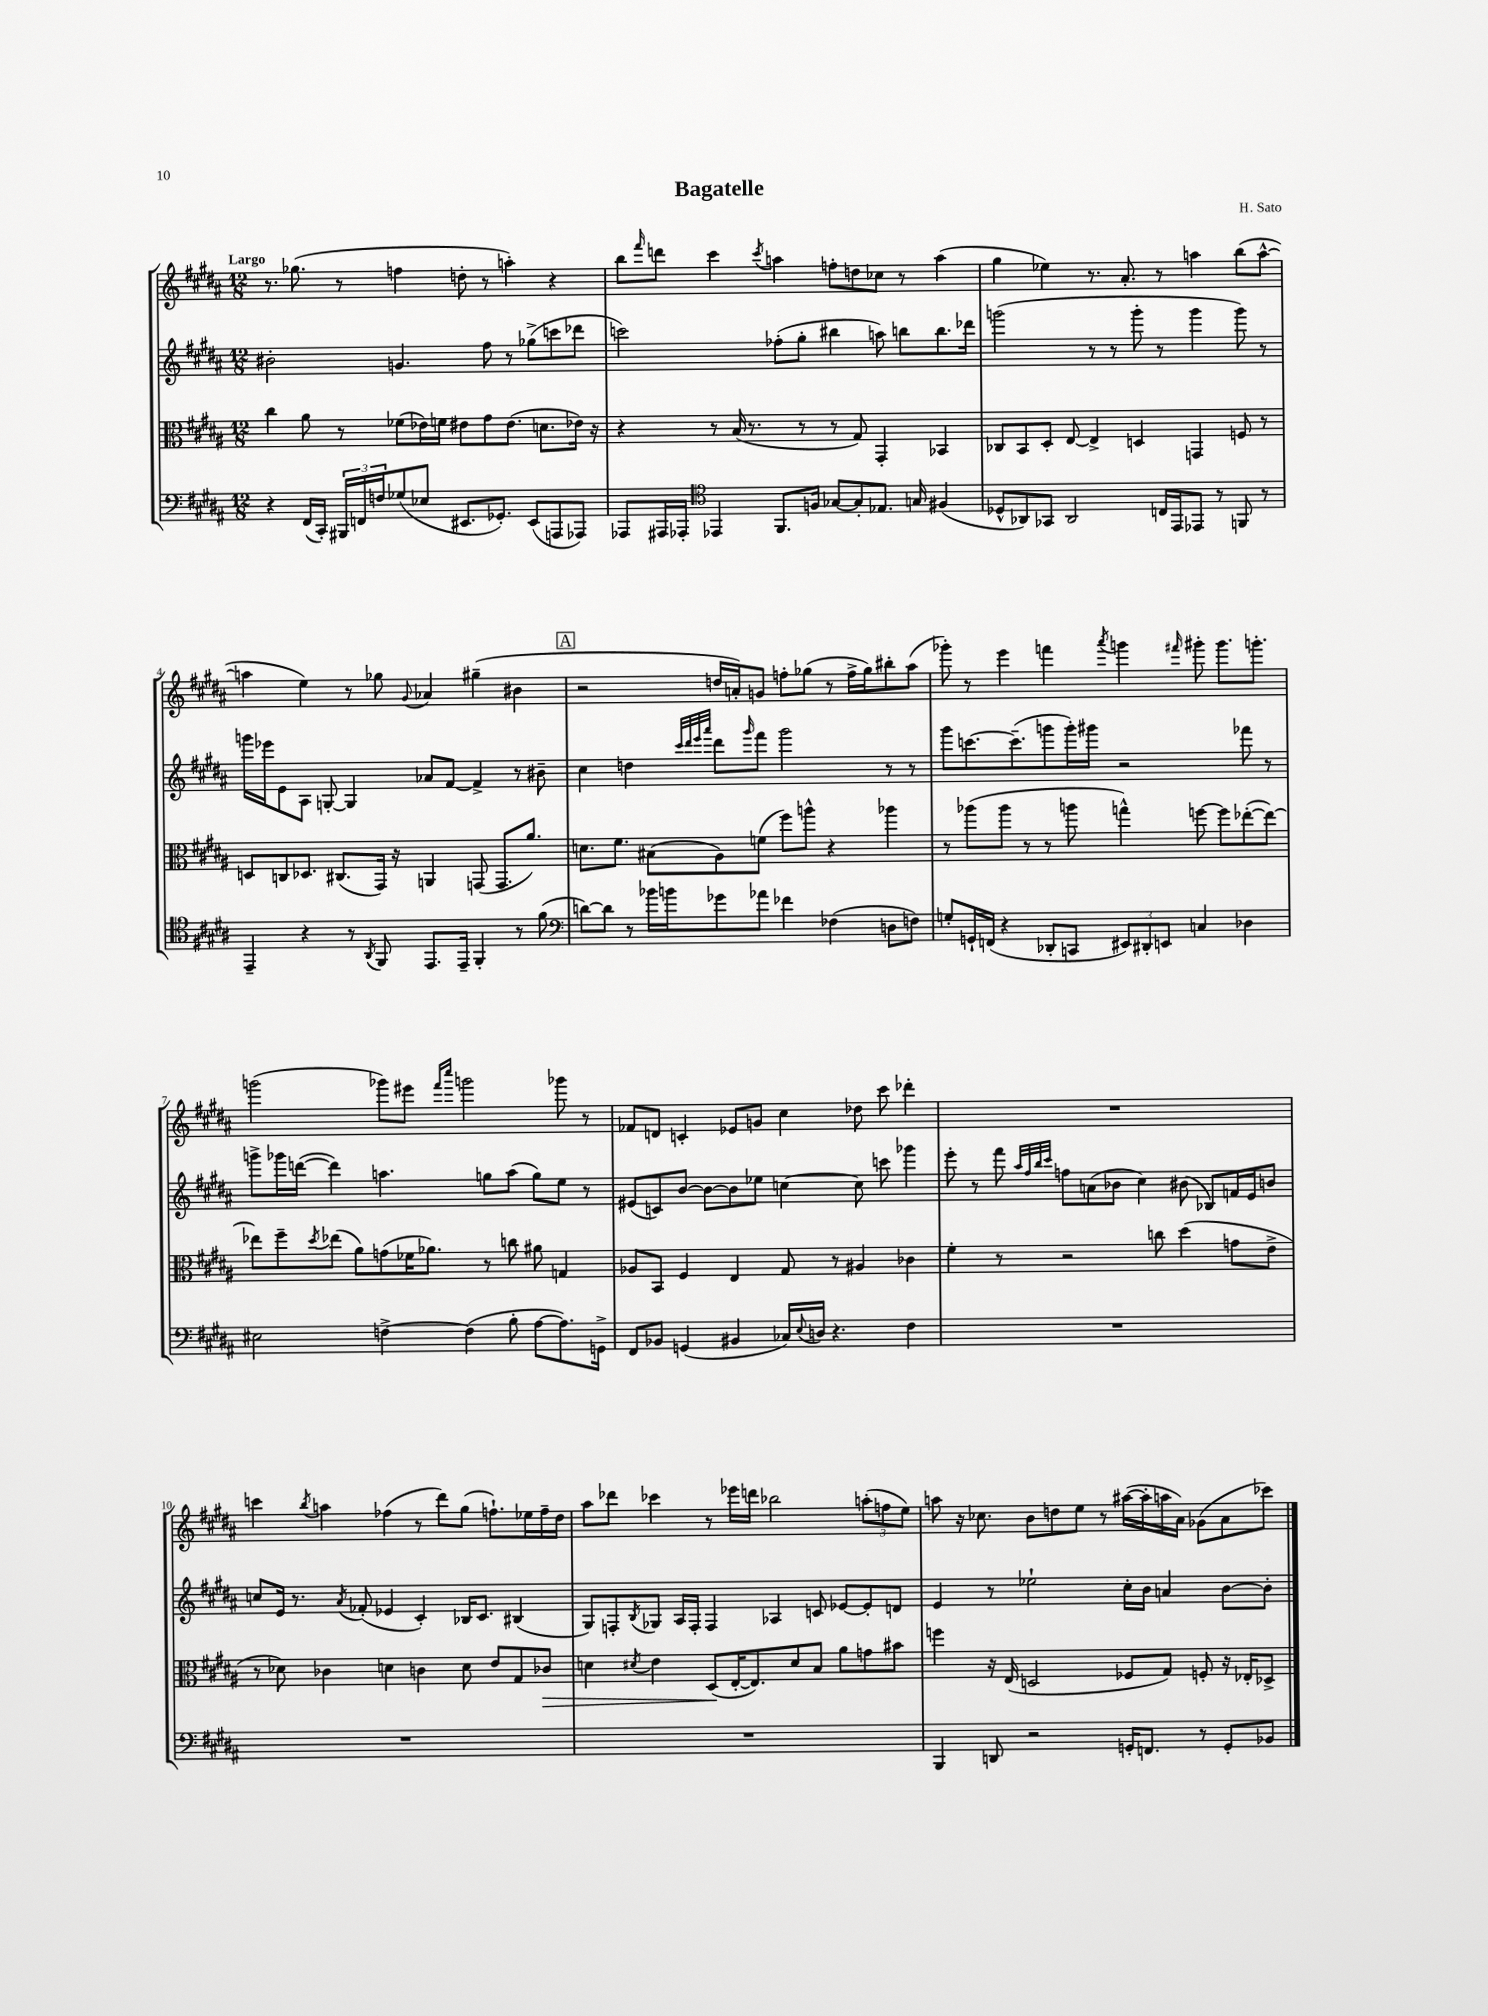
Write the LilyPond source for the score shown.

\header { title = "Bagatelle" composer = "H. Sato" }
<<
\new StaffGroup <<
\new Staff = "s0" {
    \clef treble \key b \major \numericTimeSignature \time 12/8 \tempo "Largo"
    r8. ges''8.( r8 f''4 d''8-. r8 a''4-.) r4 |
    b''8 \grace { fis'''16 } d'''8 cis'''4 \acciaccatura { cis'''8 } a''4 f''8-. d''8 ces''8 r8 a''4( |
    gis''4 ees''4) r8. ais'8.-. r8 a''4 b''8( a''8~-^ |
    a''4 e''4) r8 ges''8 \appoggiatura { gis'8 } aes'4 gis''4--( bis'4 |
    \mark \markup { \box "A" } r2 d''16 a'16-.) g'8 f''8-. ges''8( r8 f''16-> ges''16) bis''8-. ais''8( |
    ges'''8-.) r8 e'''4 f'''4 \acciaccatura { ais'''8 } g'''4 \grace { fis'''16 } gis'''8-. gis'''8. g'''8.-. |
    g'''2( ges'''8) eis'''8 \grace { fis'''16 cis''''16 } g'''2 ges'''8 r8 |
    fes'8 d'8 c'4-. ees'8 g'8 cis''4 des''8 cis'''8 des'''4-. |
    R1. |
    c'''4 \acciaccatura { b''8 } a''4 fes''4( r8 dis'''8) gis''8( f''8.-!) ees''16 f''16-- dis''16 |
    ais''8 des'''8 ces'''4 r8 ees'''16 d'''16 bes''2 \tuplet 3/2 { a''8-.( f''8 e''8) } |
    a''8 r16 ces''8. b'8 d''8 e''8 r8 ais''16~( ais''16-. a''16 ais'16) ges'8( ais'8 ces'''8) \bar "|." |
}
\new Staff = "s1" {
    \clef treble \key b \major \numericTimeSignature \time 12/8
    bis'2-. g'4. fis''8 r8 ges''8->( c'''8 des'''8 |
    c'''2) fes''8-.( gis''8-. bis''4 a''8) b''8 b''8. des'''16 |
    g'''2( r8 r8 g'''8-. r8 g'''4 g'''8) r8 |
    g'''16 ees'''16 e'8 ais8 g8~-. g4 aes'8 fis'8~ fis'4-> r8 bis'8-- |
    \mark \markup { \box "A" } cis''4 d''4 \grace { cis'''32 dis'''32 e'''32 ais'''32 } dis'''8 \grace { gis'''16 } fis'''8 gis'''2 r8 r8 |
    gis'''8 c'''8.~ c'''8.--( g'''8 g'''16-.) gis'''16 r2 fes'''8 r8 |
    g'''8-> ges'''16 d'''16~( d'''4) a''4. g''8 a''8( g''8) e''8 r8 |
    eis'8( c'8) b'8~ b'8~ b'8 ees''8 c''4~ c''8 c'''8 ges'''4 |
    e'''8-. r8 fis'''8 \grace { ais''32 fis''32 b''32 cis'''32 } f''8 a'8( bes'8 cis''4) bis'8( bes8) f'16 e'16 b'8 |
    c''8 e'16 r8. \acciaccatura { ais'8 } fes'8-.( ees'4 cis'4-.) bes16 cis'8. bis4( |
    gis8) f8-. \acciaccatura { b8 } ges8 ais16 f16-. f4 aes4 c'8 ees'8~ ees'8-. d'8 |
    e'4 r8 ees''2-! cis''16-. b'16 a'4 b'8~ b'8-. \bar "|." |
}
\new Staff = "s2" {
    \clef alto \key b \major \numericTimeSignature \time 12/8
    cis''4 ais'8 r8 fes'8( ees'16) f'16 eis'8 gis'8 eis'8.( d'8. ees'16) r16 |
    r4 r8 b16( r8. r8 r8 gis8) gis,4-. bes,4 |
    ces8 b,8 dis8-. e8~ e4-> d4 g,4 f8 r8 |
    d8 c8 des8. cis8.( gis,16) r16 a,4 g,8( g,8. ais'8.) |
    \mark \markup { \box "A" } d'8. fis'8. bis8( ais8) f'8( fis''8) a''8-^ r4 aes''4 |
    r8 aes''8( aes''8 r8 r8 a''8 g''4-^) f''8~ f''8 ees''8~-.( ees''8~) |
    ees''8 fis''8-- \acciaccatura { dis''8 } ees''8( ais'8) g'8( fes'16 aes'8.) r8 c''8 ais'8 g4 |
    aes8 b,8 fis4 e4 gis8 r8 ais4 ces'4 |
    fis'4-. r8 r2 c''8 dis''4( g'8 e'8-> |
    r8 des'8) ces'4 d'4 c'4 d'8 e'8 gis8 ces'8\> |
    d'4 \acciaccatura { dis'8 } e'4 dis8\!( e16~-. e8.) dis'8 b8 ais'8 g'8 bis'8 |
    f''4 r16 e16( d2 fes8 gis8) f8-. r16 ees16-. des8-> \bar "|." |
}
\new Staff = "s3" {
    \clef bass \key b \major \numericTimeSignature \time 12/8
    r4 fis,16( cis,16-.) \tuplet 3/2 { bis,,16 f,16 f16 } ges8( ees8 eis,8. ges,8.-.) eis,8( a,,8 aes,,8) |
    aes,,8 ais,,16 aes,,16-. \clef tenor ees,4 fis,8. f16 ges8~ ges8-. ees8. g16 fis4( |
    des8-^ aes,8) ges,8 aes,2 c16 e,16 ees,8 r8 f,8 r8 |
    e,4-- r4 r8 \acciaccatura { ais,8 } fis,8 e,8. e,16-- fis,4-. r8 fis'8( |
    \mark \markup { \box "A" } \clef bass d'8~) d'8 r8 bes'16 b'16 ges'8 aes'8 fes'4 fes4( d8 f8) |
    g8-. g,16-! f,16( r4 des,8-. c,8 \tuplet 3/2 { eis,8) dis,8-. e,8 } c4 des4 |
    eis2 f4~-> f4( b8-. ais8~ ais8.) g,16-> |
    fis,8 bes,8 g,4( bis,4 ces16) \appoggiatura { e8 } d16 r4. fis4 |
    R1. |
    R1. |
    R1. |
    b,,4 d,8 r2 g,16-. f,8. r8 g,8-. bes,8 \bar "|." |
}
>>
>>
